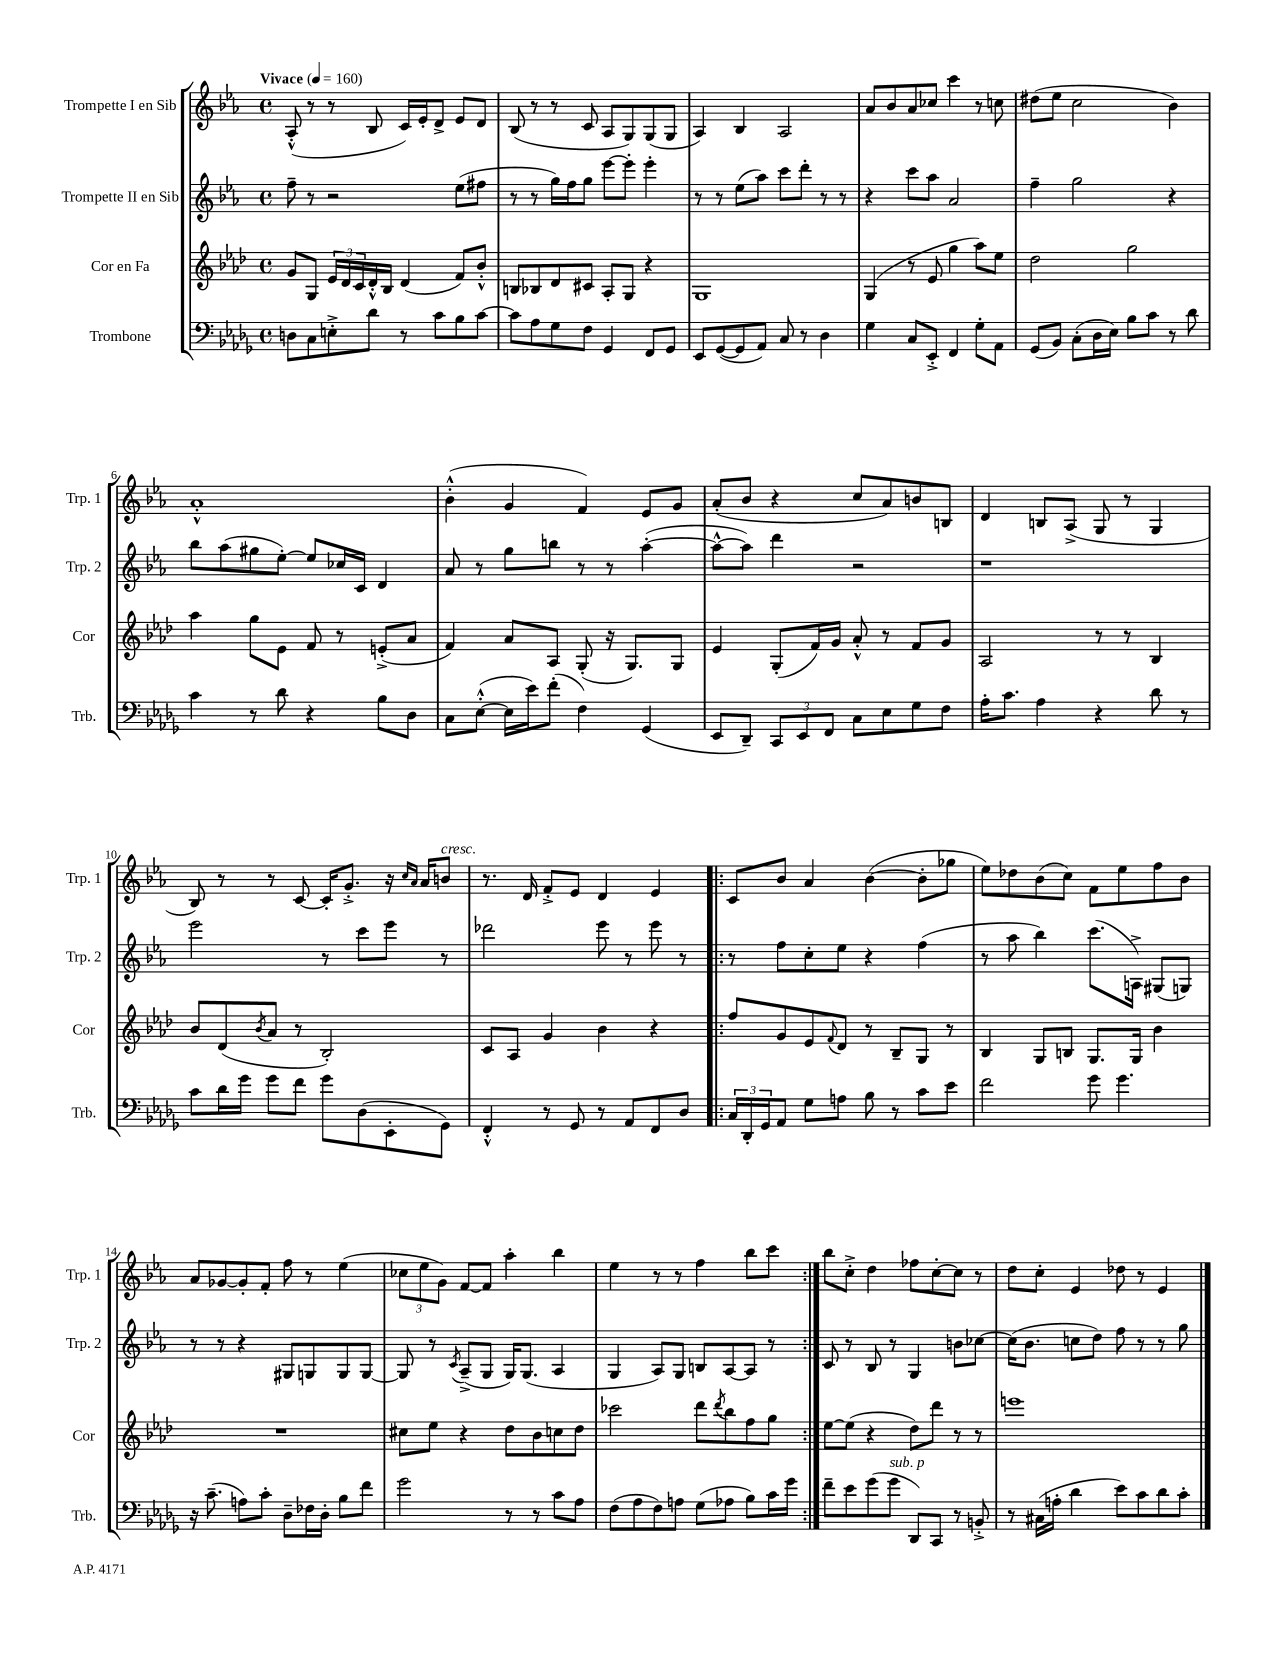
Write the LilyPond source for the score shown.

<<
\new StaffGroup <<
\new Staff = "s0" \with { instrumentName = "Trompette I en Sib" shortInstrumentName = "Trp. 1" } {
    \clef treble \key ees \major \defaultTimeSignature \time 4/4 \tempo "Vivace" 4 = 160
    aes8-.-^( r8 r8 bes8 c'16) ees'16-. d'8-> ees'8 d'8 |
    bes8( r8 r8 c'8 aes8 g8) g8( g8 |
    aes4) bes4 aes2 |
    aes'8 bes'8 aes'8 ces''8 c'''4 r8 c''8 |
    dis''8( ees''8 c''2 bes'4) |
    aes'1-.-^ |
    bes'4-.-^( g'4 f'4) ees'8 g'8 |
    aes'8-.( bes'8 r4 c''8 aes'8) b'8 b8 |
    d'4 b8 aes8->( g8 r8 g4 |
    bes8) r8 r8 c'8~ c'16-. g'8.-.-> r16 \grace { c''16 aes'16 } aes'16 b'8^\markup { \italic "cresc." } |
    r8. d'16 f'8-.-> ees'8 d'4 ees'4 |
    \repeat volta 2 { c'8 bes'8 aes'4 bes'4~( bes'8-. ges''8 |
    ees''8) des''8 bes'8( c''8) f'8 ees''8 f''8 bes'8 |
    aes'8 ges'8~ ges'8-. f'8-. f''8 r8 ees''4( |
    \tuplet 3/2 { ces''8 ees''8 g'8) } f'8~ f'8 aes''4-. bes''4 |
    ees''4 r8 r8 f''4 bes''8 c'''8 | }
    bes''8 c''8-.-> d''4 fes''8 c''8~-. c''8 r8 |
    d''8 c''8-. ees'4 des''8 r8 ees'4 \bar "|." |
}
\new Staff = "s1" \with { instrumentName = "Trompette II en Sib" shortInstrumentName = "Trp. 2" } {
    \clef treble \key ees \major \defaultTimeSignature \time 4/4
    f''8-- r8 r2 ees''8( fis''8 |
    r8 r8 g''16) f''16 g''8 ees'''8~ ees'''8-. ees'''4-. |
    r8 r8 ees''8( aes''8) c'''8 d'''8-. r8 r8 |
    r4 c'''8 aes''8 aes'2 |
    f''4-- g''2 r4 |
    bes''8 aes''8( gis''8 ees''8~-.) ees''8 ces''16 c'16 d'4 |
    aes'8 r8 g''8 b''8 r8 r8 aes''4~-.( |
    aes''8~-^ aes''8) d'''4 r2 |
    r1 |
    ees'''2 r8 c'''8 ees'''8 r8 |
    des'''2 ees'''8 r8 ees'''8 r8 |
    \repeat volta 2 { r8 f''8 c''8-. ees''8 r4 f''4( |
    r8 aes''8 bes''4) c'''8.( a16->) gis8( g8) |
    r8 r8 r4 gis8 g8 g8 g8~ |
    g8 r8 \acciaccatura { c'8 } aes8--->( g8 g16) g8.( aes4 |
    g4 aes8) g8 b8 aes8~ aes8 r8 | }
    c'8 r8 bes8 r8 g4 b'8 ces''8~ |
    ces''16( bes'8. c''8 d''8) f''8 r8 r8 g''8 \bar "|." |
}
\new Staff = "s2" \with { instrumentName = "Cor en Fa" shortInstrumentName = "Cor" } {
    \clef treble \key aes \major \defaultTimeSignature \time 4/4
    g'8 g8 \tuplet 3/2 { ees'16 des'16 c'16 } des'16-.-^ bes16 des'4( f'8) bes'8-.-^ |
    b8 bes8 des'8 cis'8 aes8-. g8 r4 |
    g1 |
    g4( r8 ees'8 g''4 aes''8) ees''8 |
    des''2 g''2 |
    aes''4 g''8 ees'8 f'8 r8 e'8-.->( aes'8 |
    f'4) aes'8 aes8 g8-.( r16 g8.) g8 |
    ees'4 g8-.( f'16) g'16 aes'8-.-^ r8 f'8 g'8 |
    aes2 r8 r8 bes4 |
    bes'8 des'8( \acciaccatura { bes'8 } aes'8 r8 bes2-.) |
    c'8 aes8 g'4 bes'4 r4 |
    \repeat volta 2 { f''8 g'8 ees'8 \appoggiatura { f'8 } des'8 r8 bes8-- g8 r8 |
    bes4 g8 b8 g8. g16 bes'4 |
    R1 |
    cis''8 ees''8 r4 des''8 bes'8 c''8 des''8 |
    ces'''2 des'''8 \acciaccatura { des'''8 } bes''8 f''8 g''8 | }
    ees''8~ ees''8( r4 des''8) des'''8 r8 r8 |
    e'''1 \bar "|." |
}
\new Staff = "s3" \with { instrumentName = "Trombone" shortInstrumentName = "Trb." } {
    \clef bass \key des \major \defaultTimeSignature \time 4/4
    d8 c8 e8-.-> des'8 r8 c'8 bes8 c'8~ |
    c'8 aes8 ges8 f8 ges,4 f,8 ges,8 |
    ees,8 ges,8~( ges,8 aes,8) c8 r8 des4 |
    ges4 c8 ees,8-.-> f,4 ges8-. aes,8 |
    ges,8( bes,8) c8-.( des16 ees16) bes8 c'8 r8 des'8 |
    c'4 r8 des'8 r4 bes8 des8 |
    c8 ees8~-.-^( ees16 ees'16) f'8-.( f4) ges,4( |
    ees,8 des,8--) \tuplet 3/2 { c,8 ees,8 f,8 } c8 ees8 ges8 f8 |
    aes16-. c'8. aes4 r4 des'8 r8 |
    c'8 des'16 ges'16 ges'8 f'8 ges'8 des8( ees,8-. ges,8) |
    f,4-.-^ r8 ges,8 r8 aes,8 f,8 des8 |
    \repeat volta 2 { \tuplet 3/2 { c16 des,16-. ges,16 } aes,8 ges8 a8 bes8 r8 c'8 ees'8 |
    f'2 ges'8 ges'4. |
    r16 c'8.--( a8) c'8-. des8-- fes16 des16-. bes8 f'8 |
    ges'2 r8 r8 c'8 aes8 |
    f8( aes8 f8) a8 ges8( aes8 bes8) c'16 ges'16 | }
    f'8-- ees'8 ges'8( ges'8^\markup { \italic "sub. p" } des,8) c,8 r8 b,8-.-> |
    r8 cis16( a16-. des'4 ees'8) c'8 des'8 c'8-. \bar "|." |
}
>>
>>
